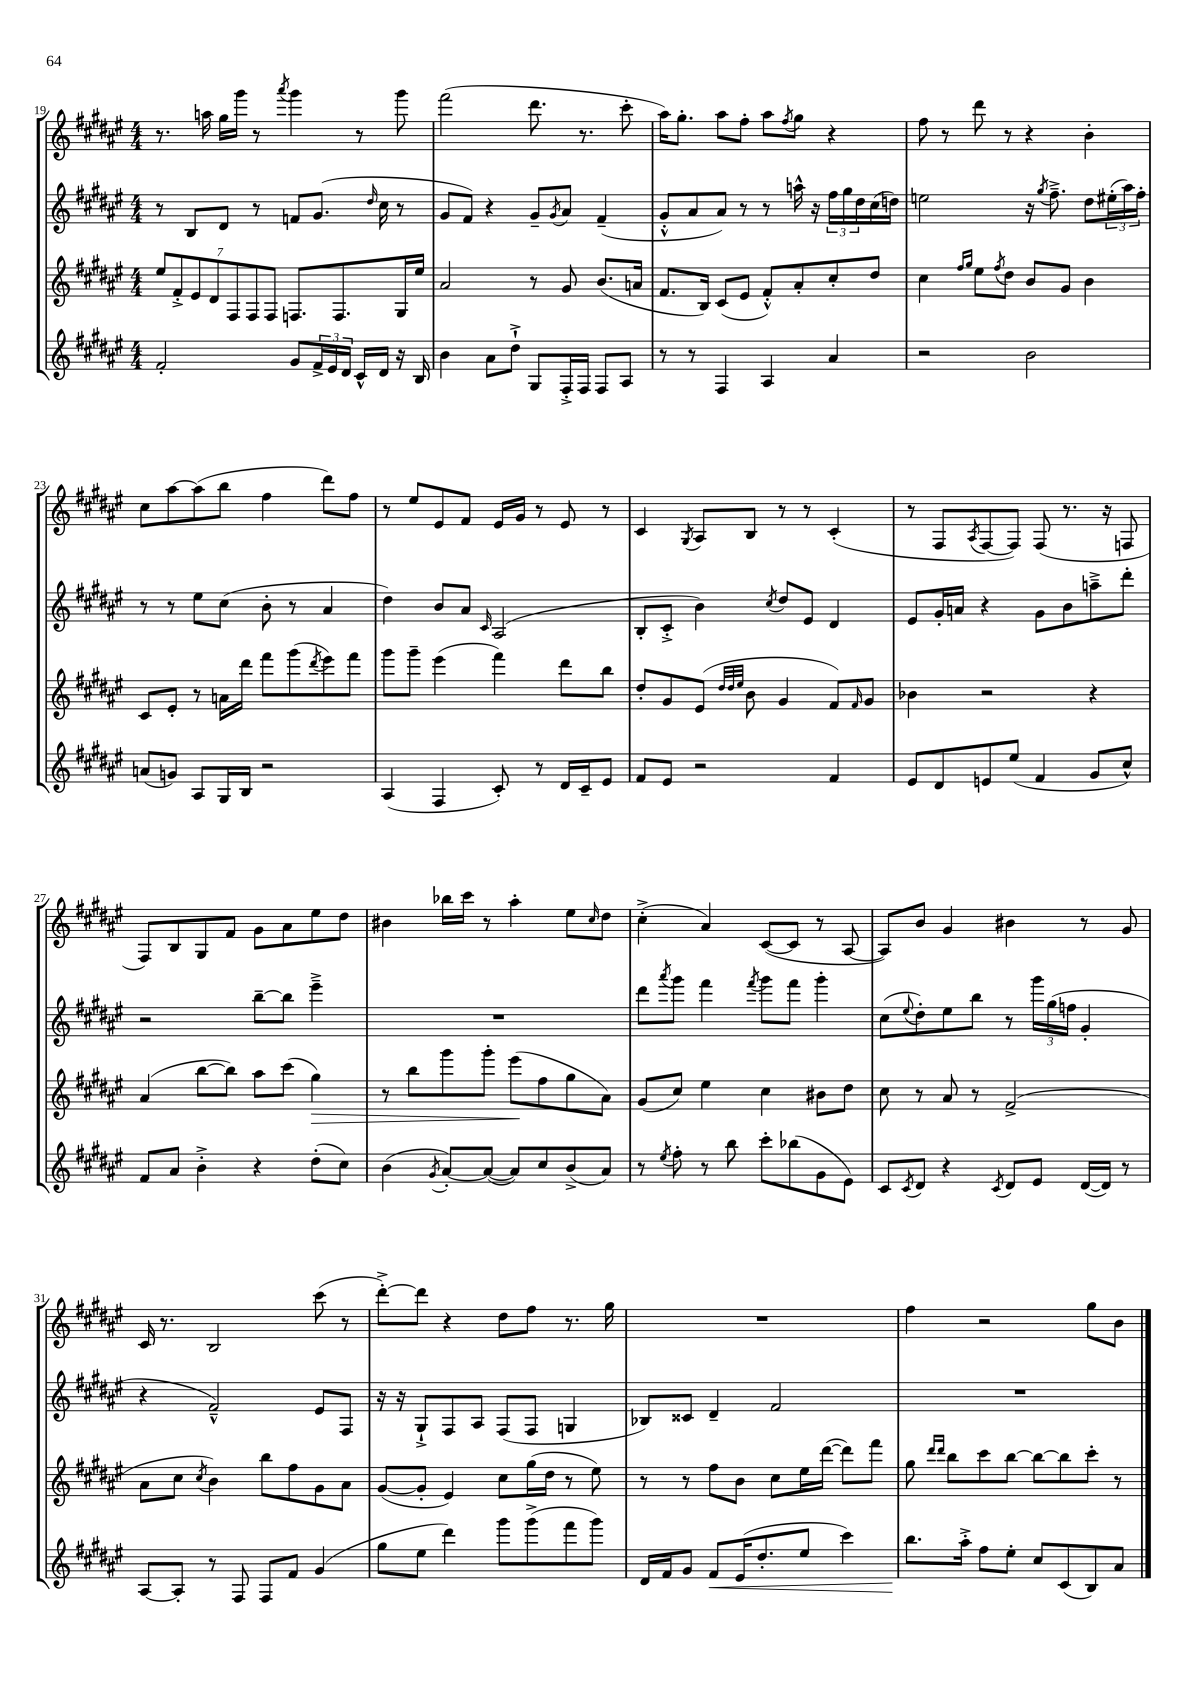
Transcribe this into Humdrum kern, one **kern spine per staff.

**kern	**kern	**kern	**kern
*staff4	*staff3	*staff2	*staff1
*clefG2	*clefG2	*clefG2	*clefG2
*k[f#c#g#d#a#e#]	*k[f#c#g#d#a#e#]	*k[f#c#g#d#a#e#]	*k[f#c#g#d#a#e#]
*M4/4	*M4/4	*M4/4	*M4/4
2f#'/	14ee#/L	8r	8.r
.	14f#'^/	.	.
.	.	8B/L	.
.	14e#/	.	.
.	.	.	16aa\
.	14d#/	.	.
.	.	8d#/J	16gg#\LL
.	14F#/	.	.
.	.	.	16ggg#\JJ
.	14F#/	.	.
.	.	8r	8r
.	14F#/J	.	.
.	.	.	8qaaa#/
8g#/L	8.F/L	8f/L	4ggg#\
24f#^/L	.	(8.g#/J	.
24e#/	.	.	.
.	8.F/	.	.
24d#/JJ	.	.	.
16c#^^/LL	.	.	8r
.	.	16qqdd#/	.
16d#/JJ	.	16cc#\	.
16r	16G#/L	8r	8ggg#\
16B/	16ee#/JJ	.	.
=	=	=	=
4b\	2a#/	8g#/L	(2fff#\
.	.	8f#/J)	.
8a#\L	.	4r	.
8dd#`^\J	.	.	.
8G#/L	8r	8g#~/L	8.ddd#\
.	.	8qg#/	.
16F#'^/L	8g#/	8a#/J	.
16F#/JJ	.	.	8.r
8F#/L	(8.b/L	(4f#~/	.
8A#/J	.	.	8ccc#'\
.	16a/Jk	.	.
=	=	=	=
8r	8.f#/L	8g#'^^/L	16aa#\LK)
.	.	.	8.gg#'\J
8r	.	8a#/	.
.	16B/Jk)	.	.
4F#/	(8c#/L	8a#/J)	8aa#\L
.	8e#/J	8r	8ff#'\J
4A#/	8f#'^^/L)	8r	8aa#\L
.	.	.	8qff#/
.	8a#'/	16aa^^\	8gg#\J
.	.	16r	.
4a#/	8cc#'/	24ff#\LL	4r
.	.	24gg#\	.
.	.	24dd#\	.
.	8dd#/J	(16cc#\	.
.	.	16dd\JJ)	.
=	=	=	=
2r	4cc#\	2ee\	8ff#\
.	.	.	8r
.	16qqff#/LL	.	.
.	16qqgg#/JJ	.	.
.	8ee#\L	.	8ddd#\
.	8qff#/	.	.
.	8dd#\J	.	8r
2b\	8b/L	16r	4r
.	.	8qgg#/	.
.	.	8.ff#~^\	.
.	8g#/J	.	.
.	4b\	8dd#\L	4b'\
.	.	(24ee#'\L	.
.	.	24aa#\)	.
.	.	24ff#'\JJ	.
=	=	=	=
(8a/L	8c#/L	8r	8cc#\L
8g/J)	8e#'/J	8r	[8aa#\
8A#/L	8r	8ee#\L	(8aa#\]
16G#/L	16a\LL	(8cc#\J	8bb\J
16B/JJ	16ddd#\JJ	.	.
2r	8fff#\L	8b'\	4ff#\
.	(8ggg#\	8r	.
.	8qddd#/	.	.
.	8eee#\)	4a#/	8ddd#\L)
.	8fff#\J	.	8ff#\J
=	=	=	=
(4A#/	8ggg#\L	4dd#\)	8r
.	8ggg#~\J	.	8ee#/L
4F#/	(4eee#\	8b/L	8e#/
.	.	8a#/J	8f#/J
.	.	16qqc#/	.
8c#'/)	4fff#\)	(2A#/	16e#/LL
.	.	.	16g#/JJ
8r	.	.	8r
16d#/LL	8ddd#\L	.	8e#/
16c#~/J	.	.	.
8e#/J	8bb\J	.	8r
=	=	=	=
8f#/L	8dd#'/L	8B'/L	4c#/
8e#/J	8g#/	8c#'^/J	.
.	.	.	8qG#/
2r	(8e#/J	4b\)	8A#/L
.	32qqdd#/LLL	.	.
.	32qqdd#/	.	.
.	32qqee#/JJJ	.	.
.	8b\	.	8B/J
.	.	8qcc#/	.
.	4g#/	8dd#/L	8r
.	.	8e#/J	8r
4f#/	8f#/L)	4d#/	(4c#'/
.	16qqf#/	.	.
.	8g#/J	.	.
=	=	=	=
8e#/L	4b-\	8e#/L	8r
8d#/	.	16g#'/L	8F#/L
.	.	16a/JJ	.
.	.	.	8qA#/
8e/	2r	4r	[8F#/
(8ee#/J	.	.	8F#/]J)
4f#/	.	8g#\L	(8F#/
.	.	8b\	8.r
8g#/L	4r	8aa~^\	.
.	.	.	16r
8cc#^^/J)	.	8ddd#'\J	8F/
=	=	=	=
8f#/L	(4a#/	2r	8F#/L)
8a#/J	.	.	8B/
4b'^\	[8bb\L	.	8G#/
.	8bb\]J)	.	8f#/J
4r	8aa#\L	[8bb~\L	8g#\L
.	(8ccc#\J	8bb\]J	8a#\
(8dd#'\L	4gg#\)	4eee#~^\	8ee#\
8cc#\J)	.	.	8dd#\J
=	=	=	=
(4b\	8r	1r	4b#\
.	8bb\L	.	.
8qg#/	.	.	.
[8a#'/L)	8ggg#\	.	16bb-\LL
.	.	.	16ccc#\JJ
(8a#/_J	8ggg#'\J	.	8r
8a#/]L)	(8eee#\L	.	4aa#'\
8cc#/	8ff#\	.	.
(8b^/	8gg#\	.	8ee#\L
.	.	.	16qqcc#/
8a#/J)	8a#\J)	.	8dd#\J
=	=	=	=
8r	(8g#/L	8ddd#\L	(4cc#'^\
8qee#/	.	8qaaa#/	.
8ff#'\	8cc#/J)	8ggg#\J	.
8r	4ee#\	4fff#\	4a#/)
8bb\	.	.	.
.	.	8qfff#/	.
8ccc#'\L	4cc#\	8ggg#\L	([8c#/L
(8bb-\	.	8fff#\J	8c#/]J
8g#\	8b#\L	4ggg#'\	8r
8e#\J)	8dd#\J	.	[8A#/
=	=	=	=
8c#/L	8cc#\	(8cc#\L	8A#/]L)
8qc#/	.	8qqee#/	.
8d#/J	8r	8dd#'\)	8b/J
4r	8a#/	8ee#\	4g#/
.	8r	8bb\J	.
8qc#/	.	.	.
8d#/L	(2f#^/	8r	4b#\
8e#/J	.	24ggg#\LL	.
.	.	(24gg#\	.
.	.	24ff\JJ	.
([16d#/LL	.	4g#'/	8r
16d#/]JJ)	.	.	.
8r	.	.	8g#/
=	=	=	=
[8A#/L	8a#\L	4r	16c#/
.	.	.	8.r
8A#'/]J	8cc#\J	.	.
.	8qcc#/	.	.
8r	4b\)	2f#~^^/)	2B/
8F#/	.	.	.
8F#/L	8bb\L	.	.
8f#/J	8ff#\	.	.
(4g#/	8g#\	8e#/L	(8ccc#\
.	8a#\J	8F#/J	8r
=	=	=	=
8gg#\L	([8g#/L	16r	[8ddd#'^\L)
.	.	16r	.
8ee#\J	8g#'/]J	8G#`^/L	8ddd#\]J
4ddd#\)	4e#/)	8F#/	4r
.	.	8A#/J	.
8ggg#\L	8cc#\L	(8F#/L	8dd#\L
(8ggg#^\	(16gg#\L	8F#/J	8ff#\J
.	16dd#\JJ	.	.
8fff#\	8r	4G/	8.r
8ggg#\J)	8ee#\)	.	.
.	.	.	16gg#\
=	=	=	=
16d#/LL	8r	8B-/L)	1r
16f#/J	.	.	.
8g#/J	8r	8c##/J	.
8f#/L	8ff#\L	4d#~/	.
(16e#/K	8b\J	.	.
8.dd#'/	.	.	.
.	8cc#\L	2f#/	.
8ee#/J	16ee#\L	.	.
.	([16ddd#\JJ	.	.
4ccc#\)	8ddd#\]L)	.	.
.	8fff#\J	.	.
=	=	=	=
8.bb\L	8gg#\	1r	4ff#\
.	16qqddd#/LL	.	.
.	16qqddd#/JJ	.	.
.	8bb\L	.	.
16aa#'^\Jk	.	.	.
8ff#\L	8ccc#\	.	2r
8ee#'\J	[8bb\J	.	.
8cc#/L	8bb\_L	.	.
(8c#/	8bb\]	.	.
8B/)	8ccc#'\J	.	8gg#\L
8a#/J	8r	.	8b\J
==	==	==	==
*-	*-	*-	*-
